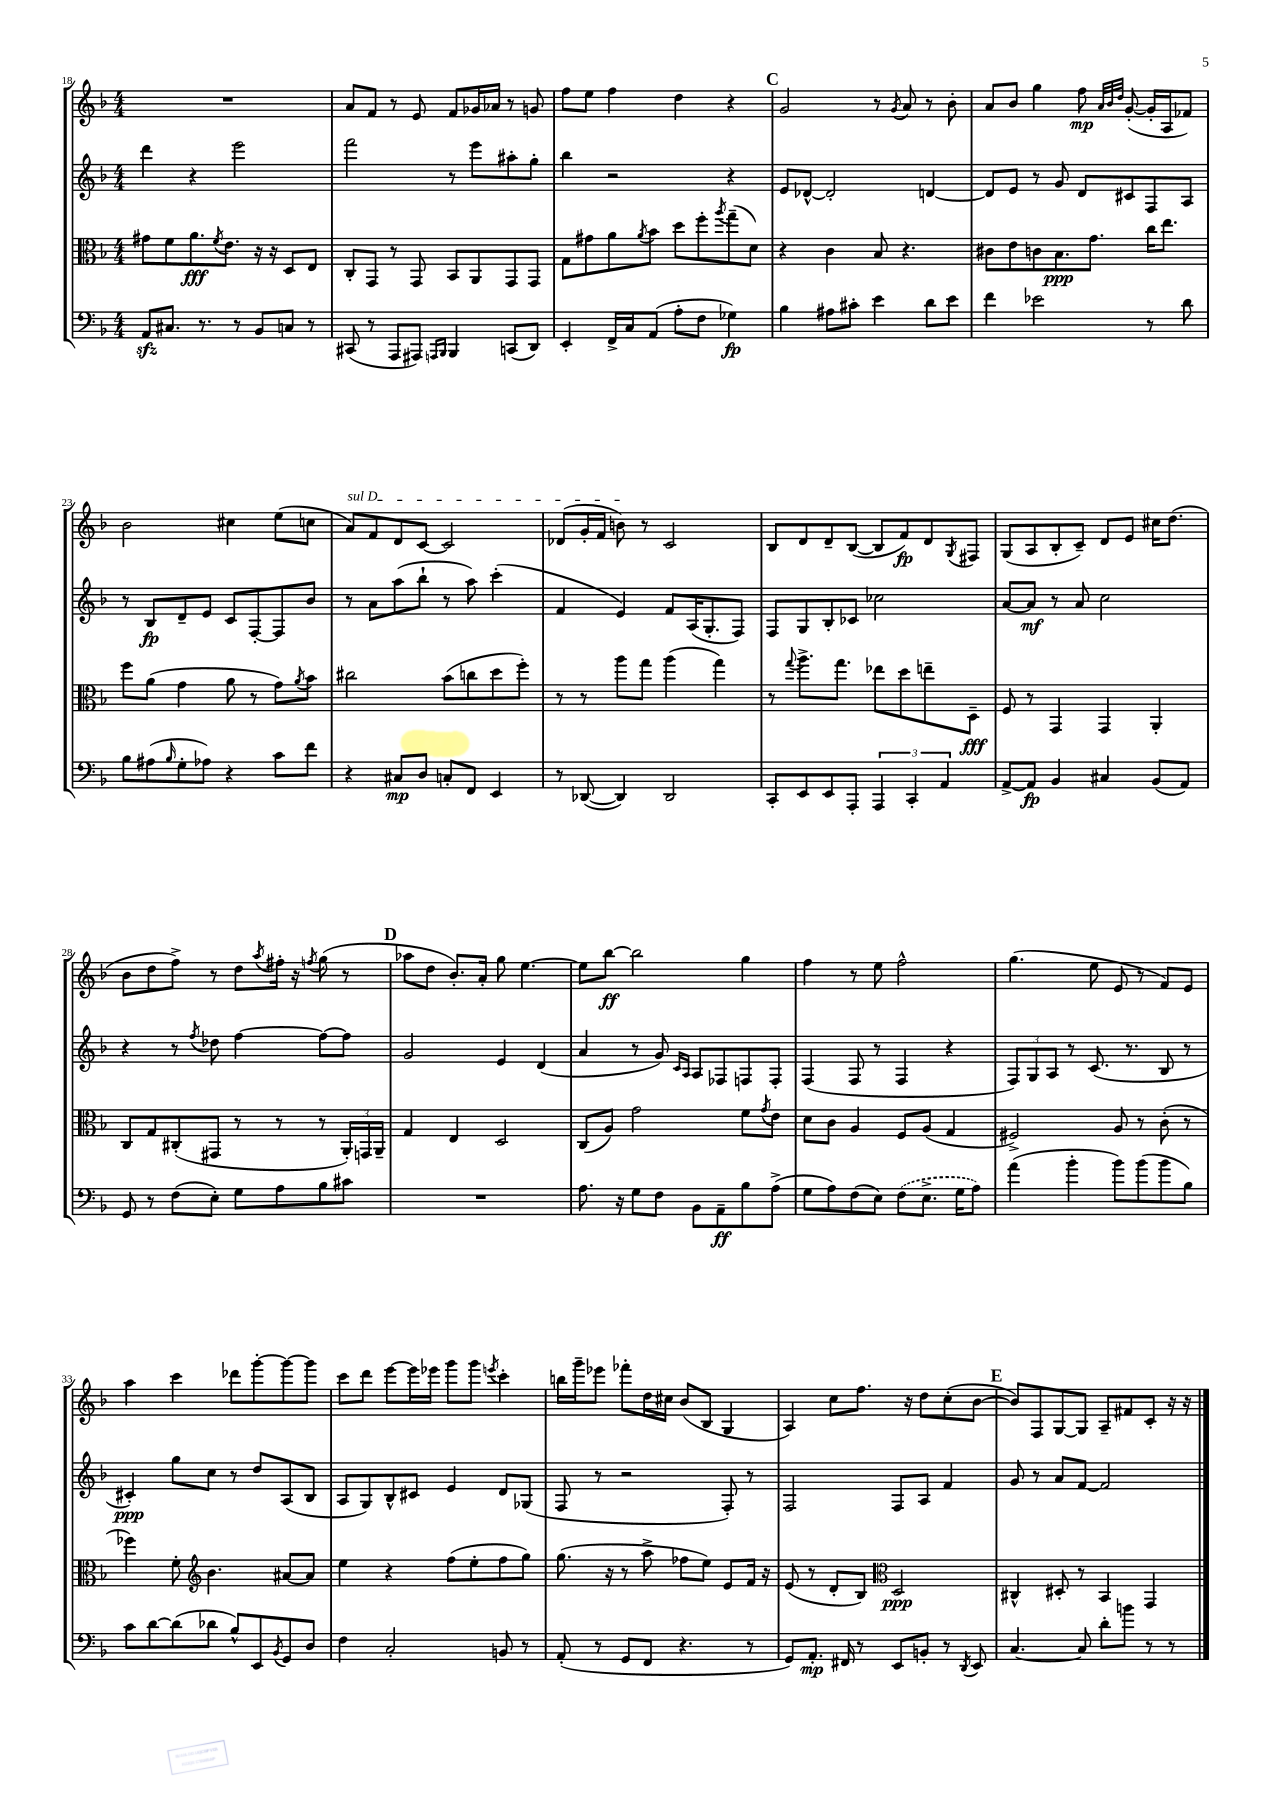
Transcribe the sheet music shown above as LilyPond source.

<<
\new StaffGroup <<
\new Staff = "s0" {
    \clef treble \key f \major \numericTimeSignature \time 4/4
    R1 |
    a'8 f'8 r8 e'8 f'8 ges'16 aes'16 r8 g'8 |
    f''8 e''8 f''4 d''4 r4 |
    \mark \markup { \bold "C" } g'2 r8 \acciaccatura { g'8 } a'8 r8 bes'8-. |
    a'8 bes'8 g''4 f''8\mp \grace { a'32 bes'32 d''32 } g'8~-.( g'16-. a16 fes'8) |
    bes'2 cis''4 e''8( c''8 |
    \once \override TextSpanner.bound-details.left.text = \markup { \italic "sul D" } a'8\startTextSpan) f'8 d'8 c'8~ c'2 |
    des'8( g'16-. f'16 b'8\stopTextSpan) r8 c'2 |
    bes8 d'8 d'8-- bes8~( bes8 f'8\fp) d'8 \acciaccatura { g8 } fis8 |
    g8( a8 bes8-. c'8--) d'8 e'8 cis''16 d''8.( |
    bes'8 d''8 f''8->) r8 d''8 \acciaccatura { a''8 } fis''16-. r16 \acciaccatura { f''8 } g''8( r8 |
    \mark \markup { \bold "D" } aes''8 d''8 bes'8.-.) a'16-. g''8 e''4.~ |
    e''8 bes''8~\ff bes''2 g''4 |
    f''4 r8 e''8 f''2-^ |
    g''4.( e''8 e'8 r8 f'8) e'8 |
    a''4 c'''4 des'''8 g'''8~-. g'''8~ g'''8 |
    c'''8 d'''8 e'''8~ e'''16 ees'''16 g'''8 g'''8 \acciaccatura { e'''8 } c'''4-. |
    b''16 g'''16-- ees'''8 fes'''8-. d''16 cis''16 bes'8( bes8 g4 |
    a4) c''8 f''8. r16 d''8 c''8-.( bes'8~ |
    \mark \markup { \bold "E" } bes'8) f8 g8~ g8 a8-- fis'8 c'8-. r16 r16 \bar "|." |
}
\new Staff = "s1" {
    \clef treble \key f \major \numericTimeSignature \time 4/4
    d'''4 r4 e'''2 |
    f'''2 r8 e'''8 ais''8-. g''8-. |
    bes''4 r2 r4 |
    \mark \markup { \bold "C" } e'8 des'8~-^ des'2-. d'4~ |
    d'8 e'8 r8 g'8 d'8 cis'8 f8 a8 |
    r8 bes8\fp d'8-- e'8 c'8 f8~-. f8 bes'8 |
    r8 a'8 a''8( bes''8-! r8 a''8) c'''4-.( |
    f'4 e'4) f'8 a16( g8.-. f8) |
    f8 g8 bes8-. ces'8 ces''2 |
    a'8~ a'8\mf r8 a'8 c''2 |
    r4 r8 \acciaccatura { f''8 } des''8 f''4~ f''8~ f''8 |
    \mark \markup { \bold "D" } g'2 e'4 d'4( |
    a'4 r8 g'8) \grace { c'16 a16 } a8 fes8 f8 f8-. |
    f4( f8 r8 f4 r4 |
    \tuplet 3/2 { f8) g8 a8 } r8 c'8.( r8. bes8 r8 |
    cis'4-.\ppp) g''8 c''8 r8 d''8 a8( bes8 |
    a8 g8) bes8-^ cis'8 e'4 d'8 ges8( |
    f8 r8 r2 f8-.) r8 |
    f2 f8 a8 f'4 |
    \mark \markup { \bold "E" } g'8 r8 a'8 f'8~ f'2 \bar "|." |
}
\new Staff = "s2" {
    \clef alto \key f \major \numericTimeSignature \time 4/4
    gis'8 f'8 a'8.\fff \acciaccatura { f'8 } e'8. r16 r16 d8 e8 |
    c8-. g,8 r8 g,8 bes,8 a,8 g,8 g,8 |
    g8 gis'8 a'8 \acciaccatura { a'8 } bes'8 d''8 f''8-. \acciaccatura { a''8 } g''8--( d'8) |
    \mark \markup { \bold "C" } r4 c'4 bes8 r4. |
    cis'8 e'8 c'8 bes8.\ppp g'8. c''16 e''8. |
    f''8 a'8( g'4 a'8 r8 g'8) \acciaccatura { a'8 } bes'8 |
    cis''2 bes'8( c''8 d''8 f''8-.) |
    r8 r8 a''8 g''8 a''4( g''4) |
    r8 \appoggiatura { g''8 } a''8.-> g''8. ees''8 d''8 e''8-- d8--\fff |
    f8 r8 g,4 g,4 a,4-. |
    c8 g8 cis8-.( gis,8 r8 r8 r8 \tuplet 3/2 { a,16-.) g,16 a,16-- } |
    \mark \markup { \bold "D" } g4 e4 d2 |
    c8( a8) g'2 f'8 \acciaccatura { g'8 } e'8 |
    d'8 c'8 a4 f8 a8( g4 |
    fis2->) a8 r8 c'8-.( r8 |
    fes''4) f'8-. \clef treble bes'4. ais'8~ ais'8 |
    e''4 r4 f''8( e''8-. f''8 g''8) |
    g''8.( r16 r8 a''8-> fes''8 e''8) e'8 f'16 r16 |
    e'8( r8 d'8-. bes8) \clef alto d2\ppp |
    \mark \markup { \bold "E" } cis4-^ dis8-. r8 bes,4 g,4 \bar "|." |
}
\new Staff = "s3" {
    \clef bass \key f \major \numericTimeSignature \time 4/4
    a,8\sfz cis8. r8. r8 bes,8 c8 r8 |
    cis,8( r8 a,,8 ais,,8) \grace { a,,16 bes,,16 } bes,,4 c,8( d,8) |
    e,4-. f,16-> c16 a,8( a8-. f8 ges4\fp) |
    \mark \markup { \bold "C" } bes4 ais8 cis'8-. e'4 d'8 e'8 |
    f'4 ees'2 r8 d'8 |
    bes8 ais8( \grace { bes16 } g8-. aes8) r4 c'8 f'8 |
    r4 cis8\mp d8 c8-. f,8 e,4 |
    r8 des,8~( des,4) des,2 |
    c,8-. e,8 e,8 a,,8-. \tuplet 3/2 { a,,4 c,4-. a,4 } |
    a,8~-> a,8\fp bes,4 cis4 bes,8( a,8) |
    g,8 r8 f8( e8-.) g8 a8 bes8 cis'8 |
    \mark \markup { \bold "D" } R1 |
    a8. r16 g8 f8 bes,8 a,8--\ff bes8 a8->( |
    g8 a8) f8( e8) \once \slurDashed f8( e8.-> g16 a8) |
    a'4( bes'4-. bes'8) bes'8( bes'8 bes8) |
    c'8 d'8~ d'8( des'8 bes8-^) e,8 \acciaccatura { bes,8 } g,8 d8 |
    f4 c2-. b,8 r8 |
    a,8-.( r8 g,8 f,8 r4. r8 |
    g,8) a,8.-.\mp fis,16 r8 e,8 b,8-. r8 \acciaccatura { d,8 } e,8 |
    \mark \markup { \bold "E" } c4.~ c8 d'8-. b'8 r8 r8 \bar "|." |
}
>>
>>
\layout { \context { \Score currentBarNumber = #18 } }
